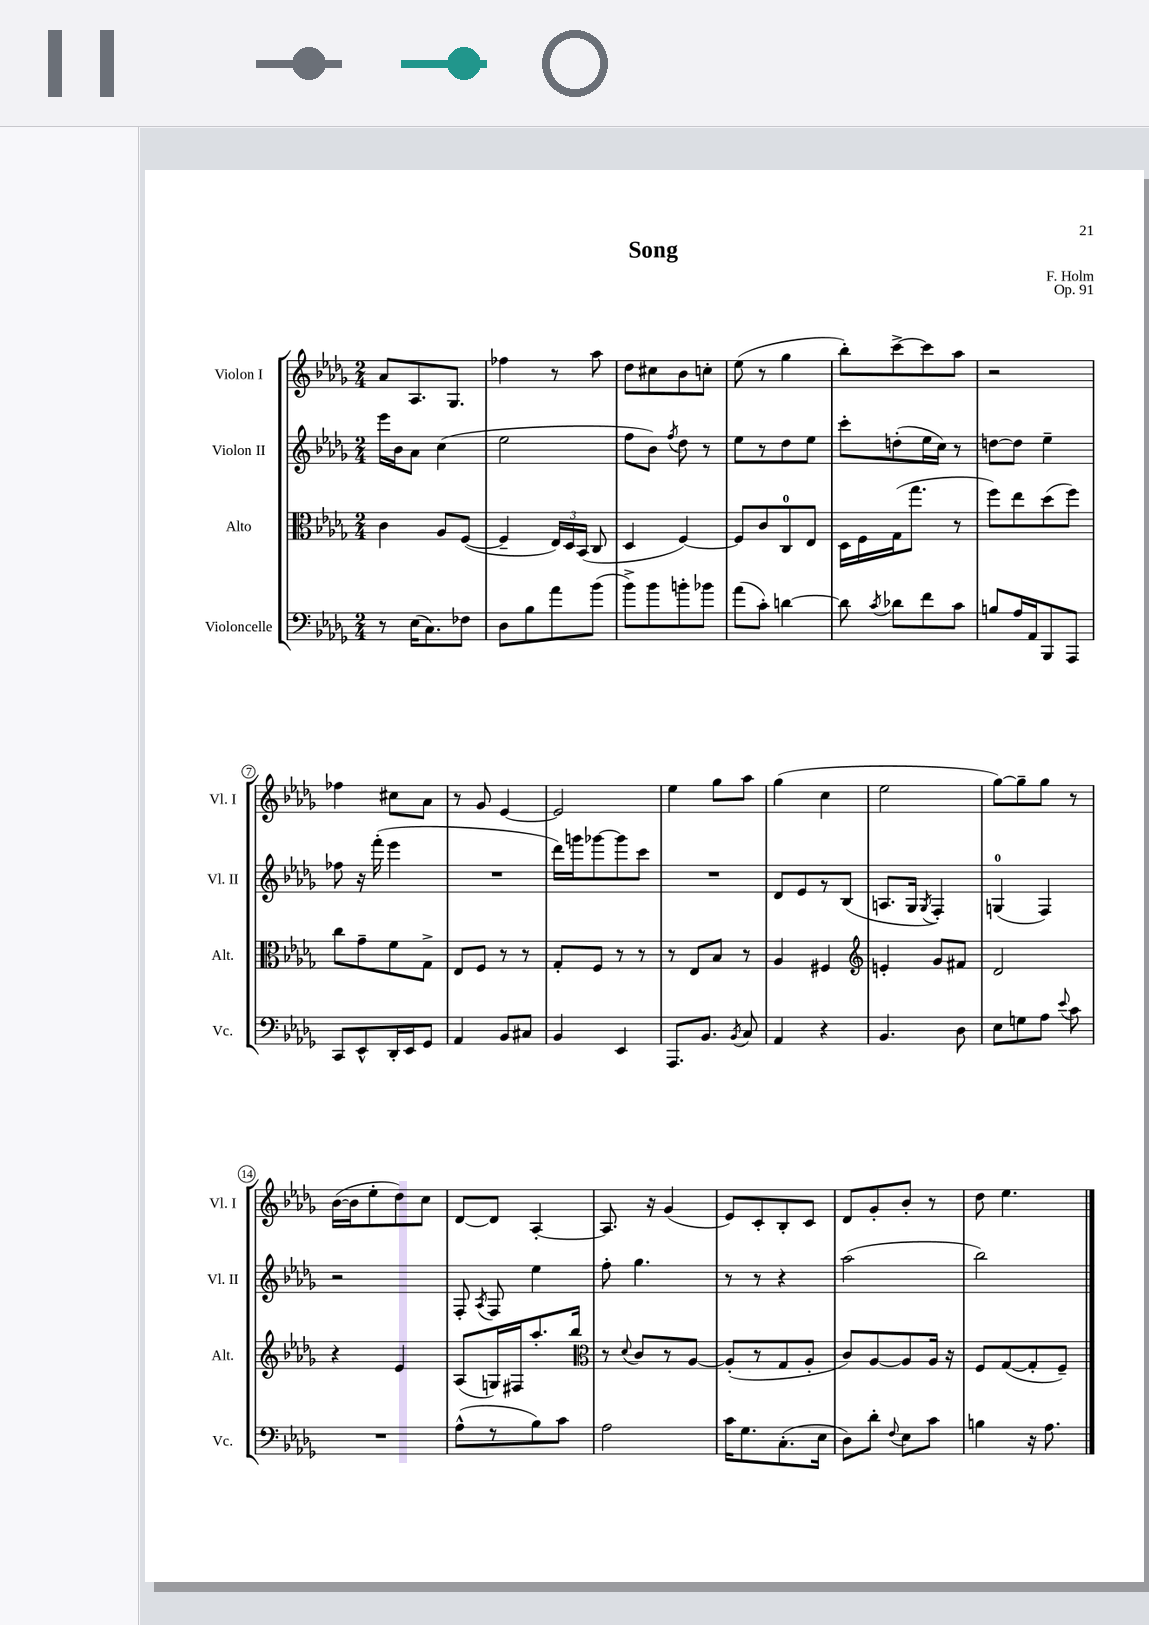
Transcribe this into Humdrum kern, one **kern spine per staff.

**kern	**kern	**kern	**kern
*staff4	*staff3	*staff2	*staff1
*clefF4	*clefC3	*clefG2	*clefG2
*k[b-e-a-d-g-]	*k[b-e-a-d-g-]	*k[b-e-a-d-g-]	*k[b-e-a-d-g-]
*M2/4	*M2/4	*M2/4	*M2/4
8r	4c\	16eee-\LL	8a-/L
.	.	16b-\J	.
(16E-\LK	.	8a-\J	8.A-/
8.C\)	.	.	.
.	8A-/L	(4cc\	.
.	.	.	8.G-/J
8F-\J	([8F/J	.	.
=	=	=	=
8D-\L	4F~/]	2ee-\	4ff-\
8B-\	.	.	.
8a-\	24E-/LL)	.	8r
.	24D-/	.	.
.	(24BB-/JJ	.	.
(8b-\J	8C/	.	8aa-\
=	=	=	=
8b-^\L)	4D-/	8ff\L	8dd-\L
8b-\	.	8b-\J)	8cc#\
.	.	8qff/	.
8b'\	[4F/)	8dd-\	8b-\
8b-\J	.	8r	8cc'\J
=	=	=	=
(8a-\L	8F/]L	8ee-\L	(8ee-\
8c'\J)	8c/	8r	8r
[4d\	8C/	8dd-\	4gg-\
.	8E-/J	8ee-\J	.
=	=	=	=
8d\]	16D-\LL	8ccc'\L	8bb-'\L)
.	16F\	.	.
8qc/	.	.	.
8d-\L	(16G-\J	(8dd'\	[8ccc^\
.	8.gg-\J	.	.
8f\	.	16ee-\L	8ccc\]
.	.	16cc\JJ)	.
8c\J	8r	8r	8aa-\J
=	=	=	=
8B/L	8ff\L)	[8dd\L	2r
16A-/L	8ee-\	8dd\]J	.
16AA-/J	.	.	.
8BBB-/	(8dd-\	4ee-~\	.
8AAA-/J	8ff\J)	.	.
=	=	=	=
8CC/L	8cc\L	8ff-\	4ff-\
8EE-^^/	8g-~\	16r	.
.	.	(16fff'\	.
16DD-'/L	8f\	4eee-\	8cc#\L
16EE-/J	.	.	.
8GG-/J	8G-^\J	.	8a-\J
=	=	=	=
4AA-/	8E-/L	2r	8r
.	8F/J	.	8g-/
8BB-/L	8r	.	[4e-/
8C#/J	8r	.	.
=	=	=	=
4BB-/	8G-'/L	16ddd-\LL)	2e-/]
.	.	16ggg\J	.
.	8F/J	[8ggg-\	.
4EE-/	8r	8ggg-\]	.
.	8r	8ccc\J	.
=	=	=	=
8.AAA-/L	8r	2r	4ee-\
.	8E-/L	.	.
8.BB-/J	.	.	.
.	8B-/J	.	8gg-\L
8qBB-/	.	.	.
8C/	8r	.	8aa-\J
=	=	=	=
4AA-/	4A-/	8d-/L	(4gg-\
.	.	8e-/	.
4r	4F#/	8r	4cc\
.	.	(8B-/J	.
=	=	=	=
*	*clefG2	*	*
4.BB-/	4e'/	8.A/L	2ee-\
.	.	16G-/Jk	.
.	.	8qG-/	.
.	8g-/L	4F'/)	.
8D-\	8f#/J	.	.
=	=	=	=
8E-\L	2d-/	(4G/	[8gg-\L)
8G\	.	.	8gg-~\]
8A-\J	.	4F/)	8gg-\J
8qqe-/	.	.	.
8c\	.	.	8r
=	=	=	=
2r	4r	2r	([16b-\LL
.	.	.	16b-\]J
.	.	.	8ee-'\
.	4e-/	.	8dd-\)
.	.	.	8cc\J
=	=	=	=
(8A-^^\L	(8A-/L	8F'/	[8d-/L
.	.	8qA-/	.
8r	16G/L)	8F/	8d-/]J
.	16F#/J	.	.
8B-\)	8.aa-'/	4ee-\	[4A-'/
8c\J	.	.	.
.	16bb-/Jk	.	.
=	=	=	=
*	*clefC3	*	*
2A-\	8r	8ff'\	8.A-/]
.	8qqd-/	.	.
.	8c/L	4.gg-\	.
.	.	.	16r
.	8r	.	(4g-/
.	[8A-/J	.	.
=	=	=	=
16c\LK	(8A-'/]L	8r	8e-/L)
8.G-\	.	.	.
.	8r	8r	8c'/
(8.C'\	8G-/	4r	8B-'/
.	8A-'/J	.	8c/J
16E-\Jk	.	.	.
=	=	=	=
8D-\L)	8c/L)	(2aa-\	8d-/L
8d-'\J	[8A-/	.	8g-'/
8qqF/	.	.	.
8E-\L	8A-/]	.	8b-'/J
8c\J	16A-/Jk	.	8r
.	16r	.	.
=	=	=	=
4B\	8F/L	2bb-\)	8dd-\
.	([8G-/	.	4.ee-\
16r	8G-'/]	.	.
8.A-\	.	.	.
.	8F~/J)	.	.
==	==	==	==
*-	*-	*-	*-
